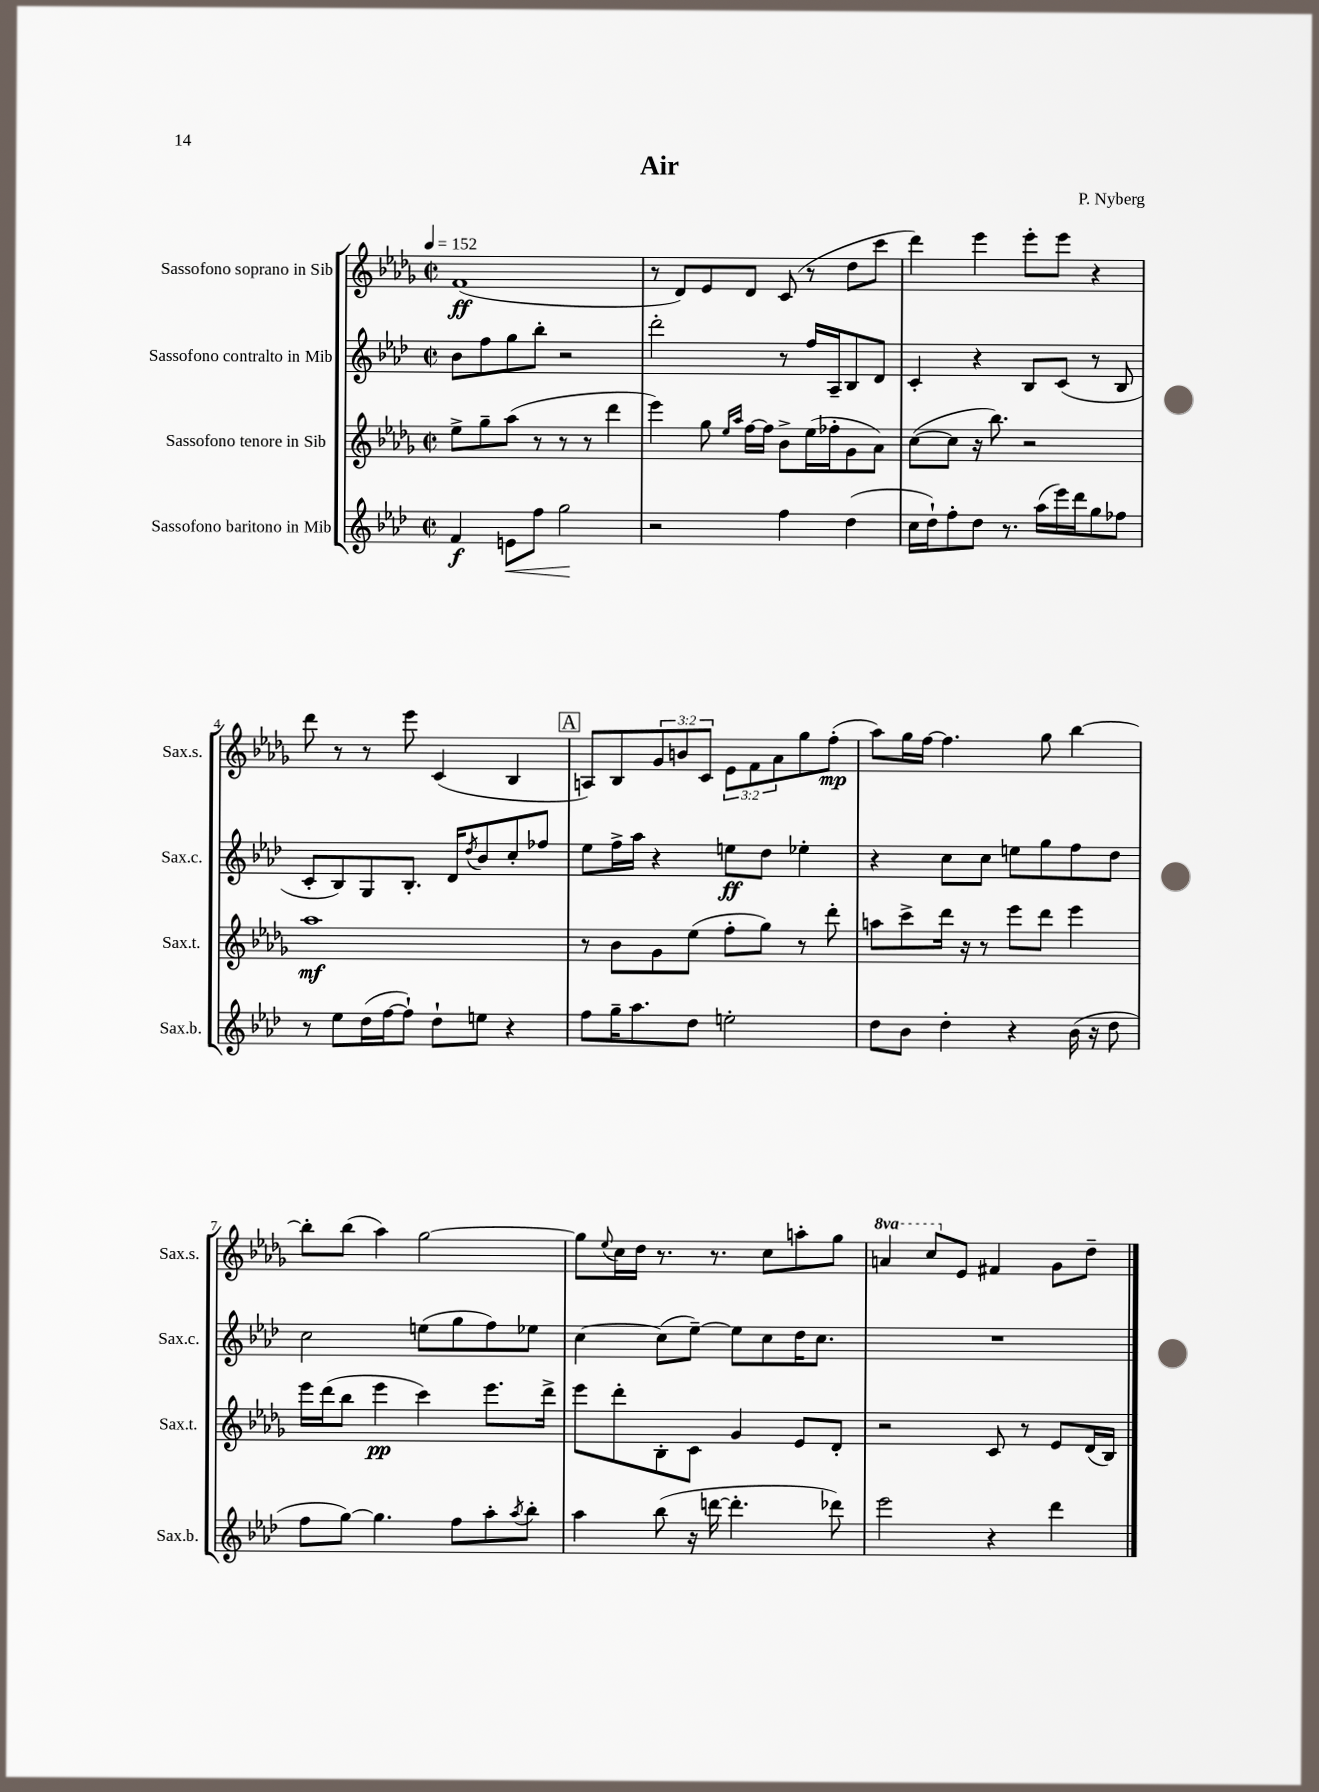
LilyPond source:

\header { title = "Air" composer = "P. Nyberg" }
<<
\new StaffGroup <<
\new Staff = "s0" \with { instrumentName = "Sassofono soprano in Sib" shortInstrumentName = "Sax.s." } {
    \clef treble \key des \major \defaultTimeSignature \time 2/2 \override Staff.TupletNumber.text = #tuplet-number::calc-fraction-text \set Staff.ottavationMarkups = #ottavation-simple-ordinals \tempo 4 = 152
    f'1\ff( |
    r8 des'8) ees'8 des'8 c'8( r8 des''8 c'''8 |
    des'''4) ees'''4 ees'''8-. ees'''8 r4 |
    des'''8 r8 r8 ees'''8 c'4( bes4 |
    \mark \markup { \box "A" } a8) bes8 \tuplet 3/2 { ges'8 b'8 c'8 } \tuplet 3/2 { ees'8 f'8 aes'8 } ges''8 f''8-.\mp( |
    aes''8) ges''16 f''16~ f''4. ges''8 bes''4~ |
    bes''8-. bes''8( aes''4) ges''2~ |
    ges''8 \appoggiatura { ees''8 } c''16 des''16 r8. r8. c''8 a''8-. ges''8 |
    \ottava #1 a''4 c'''8 \ottava #0 ees'8 fis'4 ges'8 des''8-- \bar "|." |
}
\new Staff = "s1" \with { instrumentName = "Sassofono contralto in Mib" shortInstrumentName = "Sax.c." } {
    \clef treble \key aes \major \defaultTimeSignature \time 2/2
    bes'8 f''8 g''8 bes''8-. r2 |
    des'''2-. r8 f''16 aes16-- bes8 des'8 |
    c'4-. r4 bes8 c'8( r8 bes8 |
    c'8-. bes8) g8 bes8.-. des'16 \acciaccatura { des''8 } bes'8 c''8-. fes''8 |
    \mark \markup { \box "A" } ees''8 f''16-> aes''16 r4 e''8\ff des''8 ees''4-. |
    r4 c''8 c''8 e''8 g''8 f''8 des''8 |
    c''2 e''8( g''8 f''8) ees''8 |
    c''4~ c''8( ees''8~--) ees''8 c''8 des''16 c''8. |
    R1 \bar "|." |
}
\new Staff = "s2" \with { instrumentName = "Sassofono tenore in Sib" shortInstrumentName = "Sax.t." } {
    \clef treble \key des \major \defaultTimeSignature \time 2/2
    ees''8-> ges''8-- aes''8( r8 r8 r8 des'''4 |
    ees'''4) ges''8 \grace { ees''16 aes''16 } f''16~ f''16 bes'8-> ees''16( fes''16-. ges'8 aes'8) |
    c''8~( c''8 r16 bes''8.) r2 |
    aes''1\mf |
    \mark \markup { \box "A" } r8 bes'8 ges'8 ees''8( f''8-. ges''8) r8 des'''8-. |
    a''8 c'''8-> des'''16 r16 r8 ees'''8 des'''8 ees'''4 |
    ees'''16 des'''16( bes''8 ees'''4\pp c'''4) ees'''8. des'''16-> |
    ees'''8 des'''8-. bes8-. c'8 ges'4 ees'8 des'8-. |
    r2 c'8 r8 ees'8 des'16( bes16) \bar "|." |
}
\new Staff = "s3" \with { instrumentName = "Sassofono baritono in Mib" shortInstrumentName = "Sax.b." } {
    \clef treble \key aes \major \defaultTimeSignature \time 2/2
    f'4\f e'8\< f''8 g''2\! |
    r2 f''4 des''4( |
    c''16 des''16-!) f''8-. des''8 r8. aes''16( ees'''16) des'''16 g''8 fes''8 |
    r8 ees''8 des''16( f''16~ f''8-!) des''8-! e''8 r4 |
    \mark \markup { \box "A" } f''8 g''16-- aes''8. des''8 e''2-. |
    des''8 bes'8 des''4-. r4 bes'16( r16 des''8 |
    f''8 g''8~) g''4. f''8 aes''8-. \acciaccatura { aes''8 } bes''8-. |
    aes''4 bes''8( r16 d'''16~ d'''4.-. des'''8) |
    ees'''2 r4 des'''4 \bar "|." |
}
>>
>>
